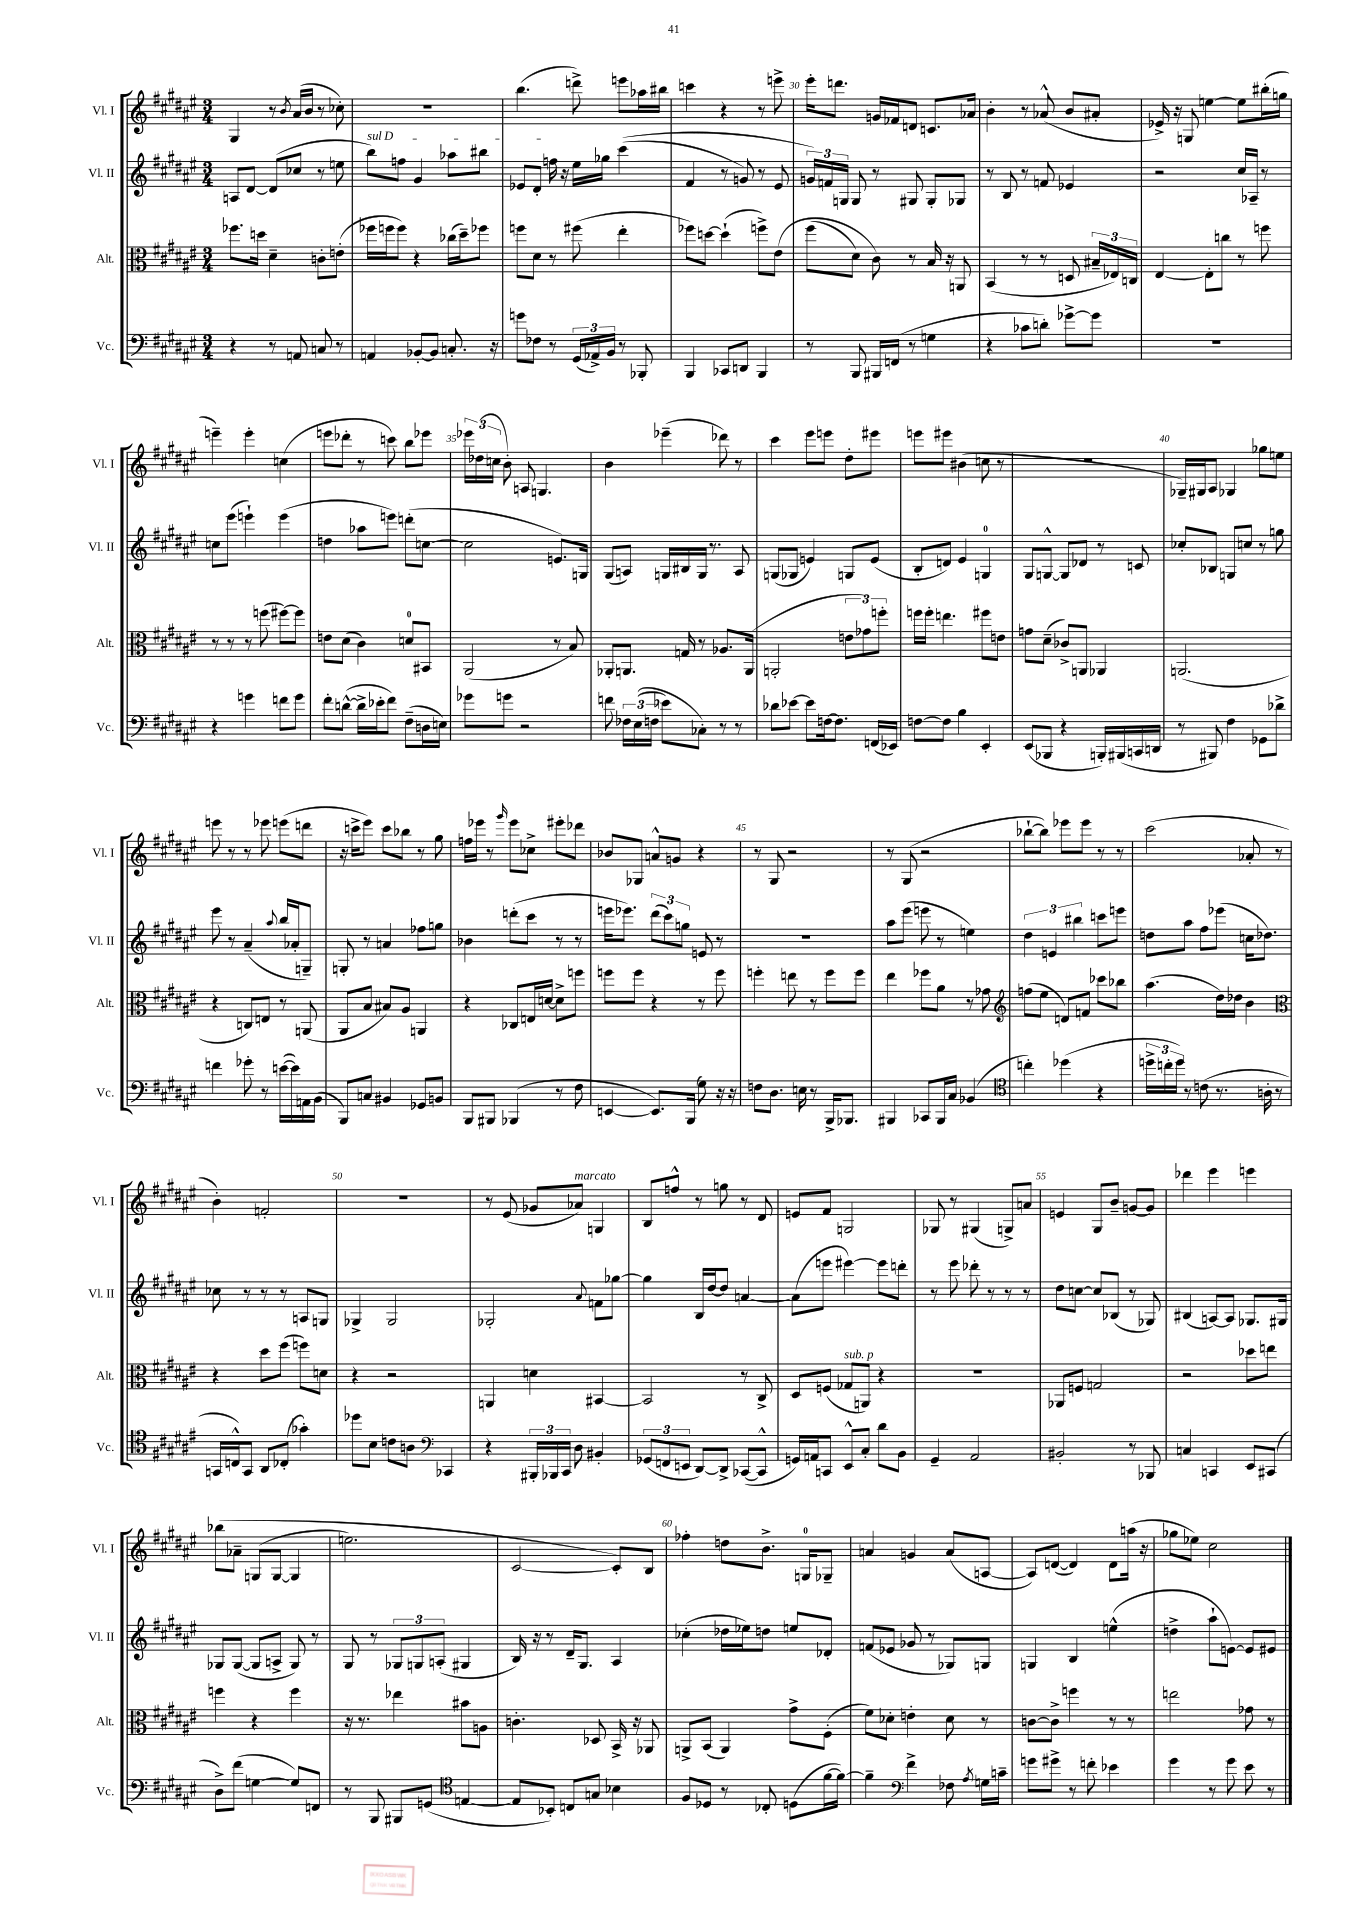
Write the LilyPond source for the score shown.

<<
\new StaffGroup <<
\new Staff = "s0" \with { instrumentName = "Vl. I" shortInstrumentName = "Vl. I" } {
    \clef treble \key fis \major \numericTimeSignature \time 3/4
    \autoBeamOff gis4 r8 \acciaccatura { b'8 } ais'16[( b'16] r8 ces''8-.) |
    R2. |
    b''4.( d'''8->) e'''8[ aes''16 bis''16] |
    c'''4 r4 r8 e'''8-> |
    eis'''16[-. d'''8.] g'16[ fes'16 d'8] c'8.[ aes'16] |
    b'4-. r8 aes'8-^( b'8[ ais'8]-. |
    ees'16->) r16 g8 e''4~ e''8[ bis''16-.( g''16] |
    e'''4--) e'''4-. c''4( |
    e'''8[ des'''8]-. r8 c'''8) b''8[ ees'''8] |
    \tuplet 3/2 { ees'''16[ des''16( c''16] } b'8-.) a8 g4. |
    b'4 ees'''4--( des'''8) r8 |
    cis'''4 eis'''8[ e'''8] dis''8[-. eis'''8] |
    e'''8[ eis'''8] bis'4( c''8 r8 |
    R2. |
    ges16[--) gis16 ais8] ges4 ges''8[ e''8] |
    e'''8 r8 r8 ees'''8 e'''8[( d'''8] |
    r16 c'''16[-> eis'''8]) c'''8[ bes''8] r8 gis''8 |
    f''16[ ees'''16] r8 \grace { gis'''16 } ees'''8[ ces''8]-> eis'''8[-. des'''8] |
    bes'8[ ges8] a'8[-^ g'8] r4 |
    r8 gis8 r2 |
    r8 gis8( r2 |
    bes''8[~-! bes''8]) ees'''8[ ees'''8] r8 r8 |
    cis'''2( aes'8-. r8 |
    b'4-.) f'2-. |
    R2. |
    r8 eis'8( ges'8[ aes'8]^\markup { \italic "marcato" }) g4 |
    b8[ f''8]-^ r8 g''8 r8 dis'8 |
    e'8[ fis'8] g2 |
    ges8 r8 gis4( g8[->) a'8] |
    e'4 gis8[ b'8]-- g'8[~ g'8] |
    des'''4 eis'''4 e'''4 |
    bes''8[\( aes'8]-- g8[( g8]~ g4 |
    e''2.) |
    cis'2~ cis'8[-.\) b8] |
    fes''4-. d''8[ b'8.]-> g16[-0 ges8]-- |
    a'4 g'4 a'8[( a8]~ |
    a8[) d'8]~( d'4) d'8[ a''16]( r16 |
    ges''8[ ees''8]) cis''2 \bar "|." |
}
\new Staff = "s1" \with { instrumentName = "Vl. II" shortInstrumentName = "Vl. II" } {
    \clef treble \key fis \major \numericTimeSignature \time 3/4
    \autoBeamOff a8[ dis'8]~ dis'8[( ces''8] r8 e''8 |
    \once \override TextSpanner.bound-details.left.text = \markup { \italic "sul D" } b''8[\startTextSpan) f''8] gis'4 aes''8[ bis''8] |
    ees'8[ dis'8]-. f''16\stopTextSpan r16 eis''16[ ges''16] cis'''4(\( |
    fis'4 r8 g'8) r8 eis'8 |
    \tuplet 3/2 { g'16[\) f'16 g16] } g8 r8 gis8 gis8[-. ges8] |
    r8 b8 r8 f'8 ees'4 |
    r2 cis''16[ aes16]-- r8 |
    c''8[ eis'''8]( e'''4-!) e'''4( |
    d''4 aes''8[ e'''8]) d'''8[-.( c''8]~ |
    c''2 e'8.[) g16] |
    gis8[( a8]) g16[ bis16 g16] r8. a8 |
    g8[( ges8] e'4) g8[ e'8]( |
    b8[-. d'8]) eis'4 g4-0 |
    gis8[ g8]~-^ g8[ des'8] r8 c'8 |
    ces''8[-. bes8] g8[ c''8] r8 g''8 |
    eis'''8 r8 ais'4--( \appoggiatura { ais''8 } b''16[ aes'16-. g8]--) |
    g8-. r8 a'4 fes''8[ g''8] |
    bes'4 d'''8[-.( cis'''8] r8 r8 |
    e'''16[ ees'''8.]) \tuplet 3/2 { dis'''8[( cis'''8) g''8] } e'8 r8 |
    R2. |
    ais''8[ eis'''8]( e'''8 r8 e''4) |
    \tuplet 3/2 { dis''4 e'4 bis''4 } c'''8[ e'''8] |
    d''8[ ais''8] fis''8[ ees'''8]( c''16[ des''8.]) |
    ces''8 r8 r8 r8 a8[ g8] |
    ges4-> ges2 |
    ges2-. \appoggiatura { ais'8 } f'8[ ges''8]~ |
    ges''4 b16[ dis''16~ dis''8] a'4~ |
    a'8[( e'''8] eis'''4~) eis'''8[ d'''8]-. |
    r8 eis'''8 des'''8-. r8 r8 r8 |
    dis''8[ c''8]~ c''8[ bes8]( r8 ges8) |
    bis4( a8[~) a8] ges8.[ gis16] |
    ges8[ ges8]~( ges8[ a8]-> ges8) r8 |
    gis8 r8 \tuplet 3/2 { ges8[ g8 a8]-.( } gis4 |
    b16) r16 r8 dis'16[-- gis8.] ais4 |
    ces''4-.( des''16[ ees''16) d''8] e''8[ des'8]-. |
    f'8[( ees'8] ges'8 r8 ges8[) g8] |
    g4 b4 e''4-^( |
    d''4-> ais''8[-! e'8]~) e'8[ eis'8] \bar "|." |
}
\new Staff = "s2" \with { instrumentName = "Alt." shortInstrumentName = "Alt." } {
    \clef alto \key fis \major \numericTimeSignature \time 3/4
    \autoBeamOff fes''8.[ d''16] dis'4-- c'8[-. e'8]-.( |
    fes''16[ f''16 f''8]) r4 ces''16[( dis''16--) fes''8] |
    f''8[ dis'8] r8 fis''8( eis''4-. |
    fes''8[) d''8]~ d''4-!( f''8[->) eis'8]\( |
    fis''8[( dis'8]) cis'8\) r8 b16 r16 a,8 |
    b,4( r8 r8 d8 \tuplet 3/2 { bis16[-- ees16) c16] } |
    eis4~ eis8[-. c''8] r8 f''8 |
    r8 r8 r8 f''8( fis''8[~) fis''8] |
    e'8[ dis'8]( cis'4) d'8[-0 bis,8] |
    ais,2( r8 b8) |
    aes,8[-. a,8.] g16 r8 aes8.[ a,16]( |
    a,2-. \tuplet 3/2 { e'8[ ges'8) f''8]-. } |
    f''16[ f''16]-. e''4. fis''8[ e'8] |
    g'8[ dis'8]--( ces'8[->) a,8] aes,4 |
    a,2.( |
    r4 c8[) e8] r8 a,8( |
    ais,8[ b8] bis8[) ais8] a,4 |
    r4 ces8[ e16 d'16]~ d'8[-> f''8] |
    f''8[ f''8] r4 r8 f''8 |
    f''4-. e''8 r8 f''8[ f''8] |
    eis''4 fes''8[ ais'8] r8 ges'8 |
    \clef treble f''8[( eis''8] d'8[) f'8] ces'''8[ bes''8] |
    ais''4.( dis''16[) des''16] b'4 |
    \clef alto r4 dis''8[ fis''8]( f''8[) d'8] |
    r4 r2 |
    a,4 d'4 bis,4~ |
    bis,2 r8 cis8-> |
    dis8[ f8]( ges8[^\markup { \italic "sub. p" } a,8]) r4 |
    R2. |
    aes,8[ f8] g2 |
    r2 des''8[ e''8] |
    f''4 r4 f''4 |
    r16 r8. ees''4 bis'8[ a8] |
    c'4.-. des8 b,16-> r16 aes,8 |
    a,8[-> b,8]( a,4) gis'8[-> fis8]-.( |
    fis'8[) des'8]-. e'4-. des'8 r8 |
    c'8[~ c'8]-> f''4 r8 r8 |
    e''2 ges'8 r8 \bar "|." |
}
\new Staff = "s3" \with { instrumentName = "Vc." shortInstrumentName = "Vc." } {
    \clef bass \key fis \major \numericTimeSignature \time 3/4
    \autoBeamOff r4 r8 a,8 c8 r8 |
    a,4 bes,8[~-. bes,8] c8.-. r16 |
    g'8[ fes8] r8 \tuplet 3/2 { gis,16[( aes,16->) b,16] } r8 bes,,8-. |
    b,,4 ces,8[ d,8] b,,4 |
    r8 b,,8 bis,,16[ f,16]( r8 g4 |
    r4 ces'8[ d'8]-.) ges'8[~-> ges'8] |
    R2. |
    r4 g'4 f'8[ g'8] |
    fis'8[-. d'8]~-^( d'16[-> ees'16-. fis'8]) fis8[--( d16 e16]) |
    ges'8[ g'8] r2 |
    f'8 \tuplet 3/2 { fes16[ eis16(\( f16] } ees'8[) ces8]-.\) r8 r8 |
    des'8[ ees'8]~ ees'8[ f16~ f8.] f,16[( ees,16]) |
    f8[~ f8] b4 eis,4-. |
    eis,8[( bes,,8] r4 b,,16[-.) bis,,16( c,16 d,16] |
    r8 bis,,8) fis4 ges,8[ des'8]-> |
    f'4 ges'8-. r8 e'16[~( e'16) a,16 b,16]( |
    b,,8[) c8] bis,4 ges,8[ b,8] |
    b,,8[ bis,,8] bes,,4( r8 fis8 |
    e,4~ e,8.[) b,,16]( gis8) r16 r16 |
    f8[ dis8.] e16 r8 b,,16[-> bes,,8.] |
    bis,,4 ces,8[ bis,,16 cis16] bes,4( |
    \clef tenor c''4-.) des''4( r4 |
    \tuplet 3/2 { d''16[-> c''16-. d''16]) } r8 c'8( r8. a16-. r8 |
    g,16[ c16-^) g,8] ais,8[ ces8]-.( ges'4-.) |
    des''8[ b8] c'8[ a8] \clef bass ces,4 |
    r4 \tuplet 3/2 { bis,,16[-. bes,,16 cis,16] } dis8 bis,4-. |
    \tuplet 3/2 { ges,8[( f,8 e,8] } dis,8[~) dis,8]-> ces,8[~( ces,8]-^ |
    g,16[) a,16 c,8] eis,8[-^ cis8]-. dis'8[ b,8] |
    gis,4-- ais,2 |
    bis,2-. r8 bes,,8 |
    c4 c,4 eis,8[ cis,8]( |
    dis8[->) fis'8]( g4~ g8[) f,8] |
    r8 b,,8 bis,,8[ g,8]( \clef tenor e4~ |
    e8[ bes,8]-.) c8[ g8] bes4 |
    fis8[ des8] r8 ces8-. d8[( fis'16~ fis'16]~) |
    fis'4-- \clef bass fis'4-> fes8 \acciaccatura { ais8 } g16[ c'16]-- |
    g'8[ gis'8]-> r8 f'8-. ees'4 |
    gis'4 r8 gis'8 eis'8 r8 \bar "|." |
}
>>
>>
\layout { \context { \Score currentBarNumber = #26 \override BarNumber.break-visibility = ##(#f #t #t) barNumberVisibility = #(every-nth-bar-number-visible 5) } }
